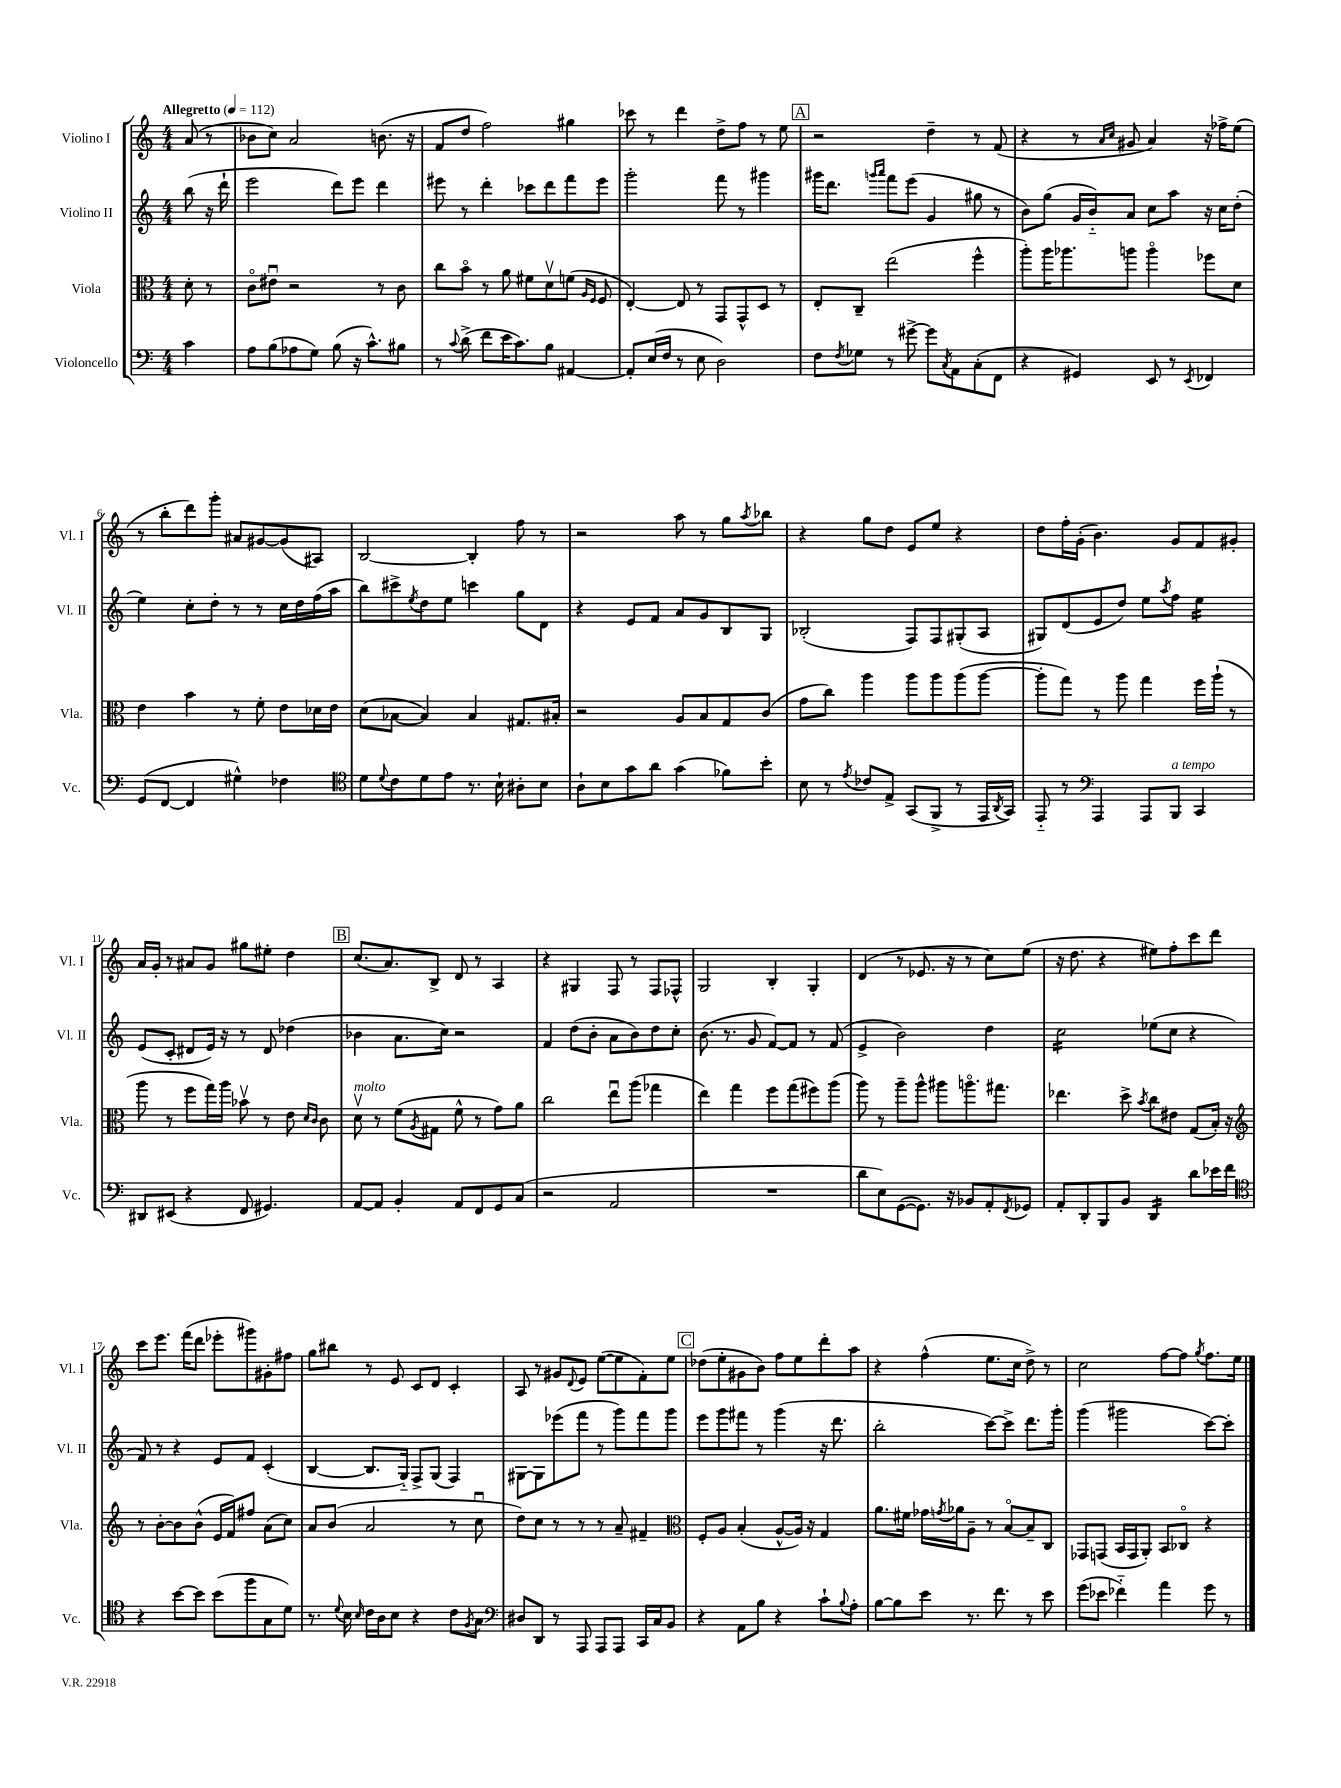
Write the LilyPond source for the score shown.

<<
\new StaffGroup <<
\new Staff = "s0" \with { instrumentName = "Violino I" shortInstrumentName = "Vl. I" } {
    \clef treble \key c \major \numericTimeSignature \time 4/4 \partial 4 \tempo "Allegretto" 4 = 112
    a'8( r8 |
    bes'8 c''8) a'2 b'8.( r16 |
    f'8 d''8 f''2) gis''4 |
    ces'''8 r8 d'''4 d''8-> f''8 r8 e''8 |
    \mark \markup { \box "A" } r2 d''4-- r8 f'8( |
    r4 r8 \grace { a'16 c''16 } gis'8 a'4) r16 fes''16-> e''8( |
    r8 b''8-. d'''8) g'''8-. ais'8 gis'8~ gis'8( ais8) |
    b2~ b4-. f''8 r8 |
    r2 a''8 r8 g''8 \acciaccatura { a''8 } bes''8 |
    r4 g''8 d''8 e'8 e''8 r4 |
    d''8 f''16-. g'16-.( b'4.) g'8 f'8 gis'8-. |
    a'16 g'16-. r8 ais'8 g'8 gis''8 eis''8-. d''4 |
    \mark \markup { \box "B" } c''8.( a'8.) b8-> d'8 r8 a4 |
    r4 gis4 f8 r8 f8 fes8-^ |
    g2 b4-. g4-. |
    d'4( r8 ees'8. r16 r8 c''8) e''8( |
    r16 d''8. r4 eis''8) f''8-. c'''8 d'''8 |
    c'''8 e'''8. f'''16( d'''8 ees'''8-. gis'''8) gis'8-. fis''8 |
    g''8 bis''8 r8 e'8 c'8 d'8 c'4-. |
    a8 r8 gis'8 \appoggiatura { d'8 } e'8 e''8~( e''8 f'8-.) e''8 |
    \mark \markup { \box "C" } des''8( e''8-. gis'8 b'8) f''8 e''8 d'''8-. a''8 |
    r4 f''4-^( e''8. c''16 d''8->) r8 |
    c''2 f''8~ f''8 \acciaccatura { g''8 } f''8. e''16 \bar "|." |
}
\new Staff = "s1" \with { instrumentName = "Violino II" shortInstrumentName = "Vl. II" } {
    \clef treble \key c \major \numericTimeSignature \time 4/4 \partial 4
    b''8( r16 d'''16-! |
    e'''2 d'''8) e'''8 d'''4 |
    eis'''8 r8 d'''4-. ces'''8 d'''8 f'''8 eis'''8 |
    g'''2-. f'''8 r8 gis'''4 |
    \mark \markup { \box "A" } gis'''16 d'''8. \grace { g'''16 a'''16 } f'''8 e'''8( g'4 gis''8 r8 |
    b'8) g''8( g'16 b'16-_) a'8 c''8 a''8 r16 c''16 d''8-.( |
    e''4) c''8-. d''8-. r8 r8 c''16 d''16 f''16( a''16 |
    b''8) cis'''8-> \acciaccatura { e''8 } d''8 e''8 c'''4 g''8 d'8 |
    r4 e'8 f'8 a'8 g'8 b8 g8 |
    bes2-.( f8) f8 gis8-.( a8 |
    gis8) d'8( e'8 d''8) e''8 \acciaccatura { a''8 } f''8 e''4:16 |
    e'8( c'8-. dis'8 e'16) r16 r8 dis'8 des''4( |
    \mark \markup { \box "B" } bes'4 a'8. c''16) r2 |
    f'4 d''8( b'8-. a'8 b'8) d''8 c''8-. |
    b'8.( r8. g'8 f'8~) f'8 r8 f'8( |
    e'4-> b'2) d''4 |
    c''2:16 ees''8( c''8 r4 |
    f'8) r8 r4 e'8 f'8 c'4-.( |
    b4~ b8. g16-_) f8-> g8( f4) |
    gis8~ gis8 ees'''8( f'''8 r8 g'''8) f'''8 g'''8 |
    \mark \markup { \box "C" } e'''8 g'''8 fis'''8 r8 g'''4( r16 d'''8. |
    b''2-. c'''8~) c'''8-> d'''8. g'''16-. |
    g'''4( gis'''2 c'''8~) c'''8-. \bar "|." |
}
\new Staff = "s2" \with { instrumentName = "Viola" shortInstrumentName = "Vla." } {
    \clef alto \key c \major \numericTimeSignature \time 4/4 \partial 4
    d'8-. r8 |
    c'8\flageolet eis'8\downbow r2 r8 c'8 |
    c''8 b'8\flageolet r8 a'8 fis'8 d'8\upbow f'8( \grace { a16 f16 } f8 |
    e4~-.) e8 r8 g,8 g,8-^ d8 r8 |
    \mark \markup { \box "A" } e8-. c8-- e''2( f''4-^ |
    a''8-.) a''16 aes''8. a''8 a''4\flageolet fes''8 d'8 |
    e'4 b'4 r8 f'8-. e'8 des'16 e'16 |
    d'8( bes8~ bes4) bes4 gis8. bis16-. |
    r2 a8 b8 g8 c'8( |
    g'8 c''8) a''4 a''8 a''8 a''8( a''8~ |
    a''8-. g''8) r8 a''8 g''4 f''16 a''16-!( r8 |
    a''8 r8 f''8 g''16) a''16 bes'8\upbow r8 e'8 \grace { d'16 c'16 } c'8 |
    \mark \markup { \box "B" } d'8\upbow^\markup { \italic "molto" } r8 f'8( \acciaccatura { a8 } gis8 f'8-^ r8 g'8) a'8 |
    c''2 e''8\downbow a''8( ges''4 |
    e''4) g''4 f''8 g''8( fis''8) a''8( |
    a''8) r8 a''8-- a''8-^ ais''8 a''8.\flageolet gis''8. |
    ees''4. d''8-> \acciaccatura { b'8 } c''8 eis'8 g8( b16-.) r16 |
    \clef treble r8 b'8~-. b'8 b'8-^( e'16 f'16) fis''8 a'8( c''8) |
    a'8 b'8( a'2 r8 c''8\downbow |
    d''8) c''8 r8 r8 r8 a'8-- fis'4-- |
    \mark \markup { \box "C" } \clef alto f8-. a8 b4-.( a8~-^ a16) r16 g4 |
    a'8. fis'16 ges'16 \acciaccatura { g'8 } aes'16 a8-- r8 b8~\flageolet b8-- c8 |
    ges,8 g,8( b,16 g,16 a,8-.) b,8 ces8\flageolet r4 \bar "|." |
}
\new Staff = "s3" \with { instrumentName = "Violoncello" shortInstrumentName = "Vc." } {
    \clef bass \key c \major \numericTimeSignature \time 4/4 \partial 4
    c'4 |
    a8 b8( aes8 g8) b8( r16 c'8.-^) bis8 |
    r8 \appoggiatura { c'8 } d'8->( f'8 e'16 c'8.) b8 ais,4~ |
    ais,8-. e16( f16 r8 e8 d2) |
    \mark \markup { \box "A" } f8 \acciaccatura { f8 } ges8 r8 gis'8~-> gis'8 \acciaccatura { c8 } a,8 c8-.( f,8 |
    r4 gis,4) e,8 r8 \acciaccatura { e,8 } fes,4 |
    g,8( f,8~ f,4 gis4-^) fes4 |
    \clef tenor d'8 \appoggiatura { d'8 } c'8 d'8 e'8 r8. b16-! ais8-. b8 |
    a8-! b8 g'8 a'8 g'4( fes'8) b'8-. |
    b8 r8 \acciaccatura { e'8 } ces'8 e8-> g,8( f,8-> r8 e,16 \acciaccatura { a,8 } g,16) |
    e,8-_ r8 \clef bass a,,4 a,,8 b,,8^\markup { \italic "a tempo" } c,4 |
    dis,8 eis,8( r4 f,8 gis,4.) |
    \mark \markup { \box "B" } a,8~ a,8 b,4-. a,8 f,8 g,8 c8( |
    r2 a,2 |
    R1 |
    d'8 e8) g,8~( g,8.) r16 bes,8 a,8-. \acciaccatura { f,8 } ges,8 |
    a,8-. d,8-. b,,8 b,8 d,4:16 d'8 ees'16 f'16 |
    \clef tenor r4 b'8~ b'8 b'8( f''8 g8 d'8) |
    r8. \appoggiatura { d'8 } b16 \grace { b16 } c'16 a16 b8 r4 c'8 \acciaccatura { f8 } g8 |
    \clef bass dis8 d,8 r8 a,,8 a,,8 a,,8 c,16 c16 b,8 |
    \mark \markup { \box "C" } r4 a,8 b8 r4 c'8-! \appoggiatura { b8 } a8-. |
    b8~ b8 e'8 r8. f'8. r8 e'8 |
    g'8( ees'8 fes'4-_) a'4 g'8 r8 \bar "|." |
}
>>
>>
